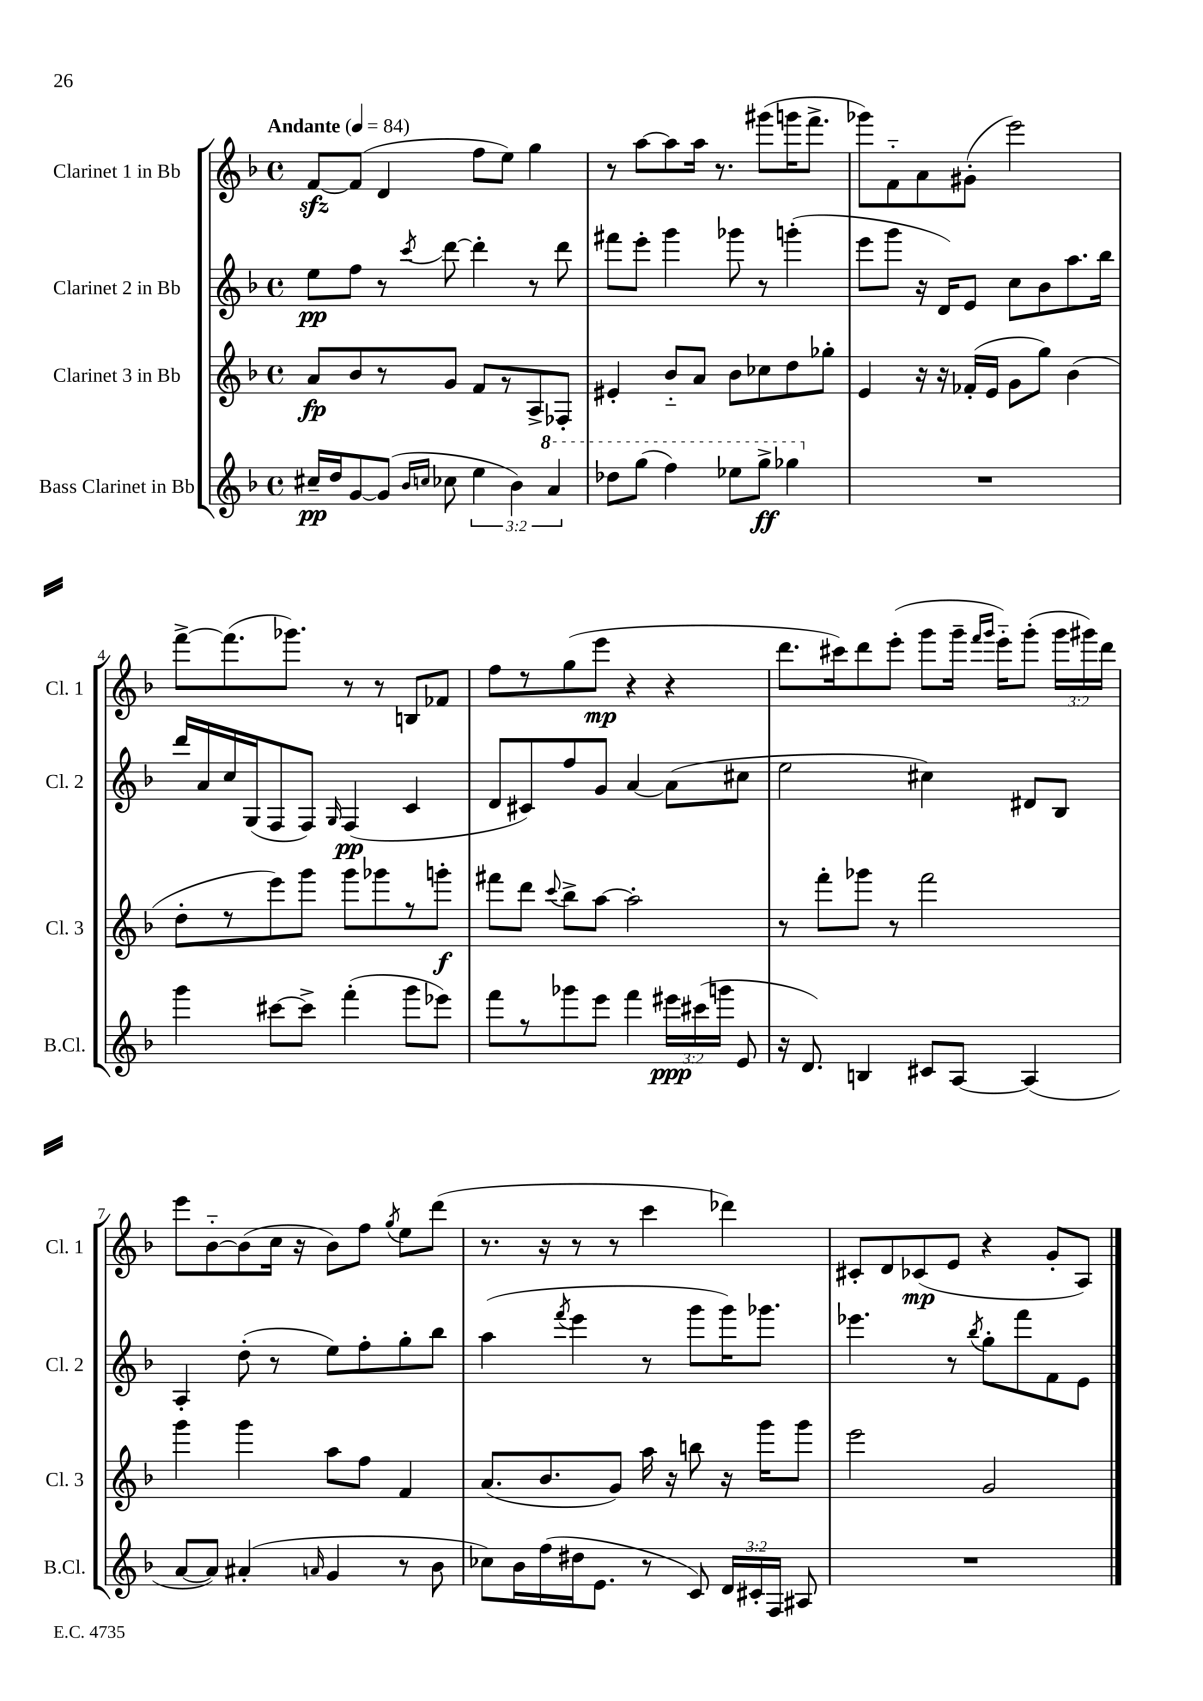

**kern	**kern	**kern	**kern
*staff4	*staff3	*staff2	*staff1
*clefG2	*clefG2	*clefG2	*clefG2
*k[b-]	*k[b-]	*k[b-]	*k[b-]
*M4/4	*M4/4	*M4/4	*M4/4
*met(c)	*met(c)	*met(c)	*met(c)
*MM84	*MM84	*MM84	*MM84
16cc#~	8a	8ee	[8f
16dd	.	.	.
[8g	8b-	8ff	(8f]
(8g]	8r	8r	4d
16qqb-	.	.	.
16qqcc	.	8qccc	.
8cc-	8g	[8ddd	.
6ee	8f	4ddd']	8ff
.	8r	.	8ee)
6b-)	.	.	.
.	8A^	8r	4gg
6aa	.	.	.
.	8F-'	8ddd	.
=	=	=	=
8ddd-	4e#'	8fff#	8r
(8ggg	.	8eee'	[8aa
4fff)	8b-'~	4ggg	8aa]
.	8a	.	16aa
.	.	.	8.r
8eee-	8b-	8ggg-	.
8ggg^	8cc-	8r	(8ggg#
4ggg-	8dd	(4ggg'	16ggg
.	.	.	8.fff^
.	8gg-'	.	.
=	=	=	=
1r	4e	8eee	8ggg-)
.	.	8ggg	8f'~
.	16r	16r	8a
.	16r	16d)	.
.	(16f-'	8e	(8g#'
.	16e	.	.
.	8g	8cc	2eee)
.	8gg)	8b-	.
.	(4b-	8.aa	.
.	.	16bb-	.
=	=	=	=
4ggg	8dd'	16ddd	[8fff^
.	.	16a	.
.	8r	16cc	(8.fff]
.	.	(16G	.
[8ccc#	8eee)	8F	.
.	.	.	8.ggg-)
8ccc#^]	8ggg	8F)	.
.	.	16qqG	.
(4fff'	8ggg	(4F	8r
.	8ggg-	.	8r
8ggg	8r	4c	8B
8eee-)	8ggg'	.	8f-
=	=	=	=
8fff	8fff#	8d	8ff
8r	8ddd	8c#)	8r
.	8qqccc	.	.
8ggg-	8bb-^	8ff	(8gg
8eee	[8aa	8g	8eee
4fff	2aa']	[4a	4r
24eee#	.	(8a]	4r
(24ccc#	.	.	.
24ggg	.	.	.
8e	.	8cc#	.
=	=	=	=
16r	8r	2ee	8.ddd
8.d)	.	.	.
.	8fff'	.	.
.	.	.	16ccc#)
4B	8ggg-	.	8ddd
.	8r	.	(8eee'
8c#	2fff	4cc#)	8ggg
[8A	.	.	16ggg~
.	.	.	16qqfff
.	.	.	16qqggg
.	.	.	16eee'~)
(4A]	.	8d#	(8ggg'
.	.	8B-	24ggg
.	.	.	24ggg#)
.	.	.	24ddd
=	=	=	=
[8a	4ggg	4A'	8eee
8a])	.	.	[8b-'~
(4a#'	4ggg	(8dd'	(8b-]
.	.	8r	16cc
.	.	.	16r
16qqa	.	.	.
4g	8aa	8ee)	8b-)
.	8ff	8ff'	8ff
.	.	.	8qgg
8r	4f	8gg'	8ee
8b-	.	8bb-	(8ddd
=	=	=	=
8cc-)	(8.a	(4aa	8.r
16b-	.	.	.
(16ff	8.b-	.	16r
.	.	8qfff	.
16dd#	.	4eee	8r
8.e	.	.	.
.	8g)	.	8r
8r	16aa	8r	4ccc
.	16r	.	.
8c)	8bb	8ggg	.
24d	16r	16ggg)	4ddd-)
24c#'	.	.	.
.	16ggg	8.ggg-	.
24F	.	.	.
8A#	8ggg	.	.
=	=	=	=
1r	2eee	4.eee-	8c#'
.	.	.	8d
.	.	.	(8c-
.	.	8r	8e
.	.	8qbb-	.
.	2g	8gg'	4r
.	.	8fff	.
.	.	8f	8g'
.	.	8e	8A)
==	==	==	==
*-	*-	*-	*-
